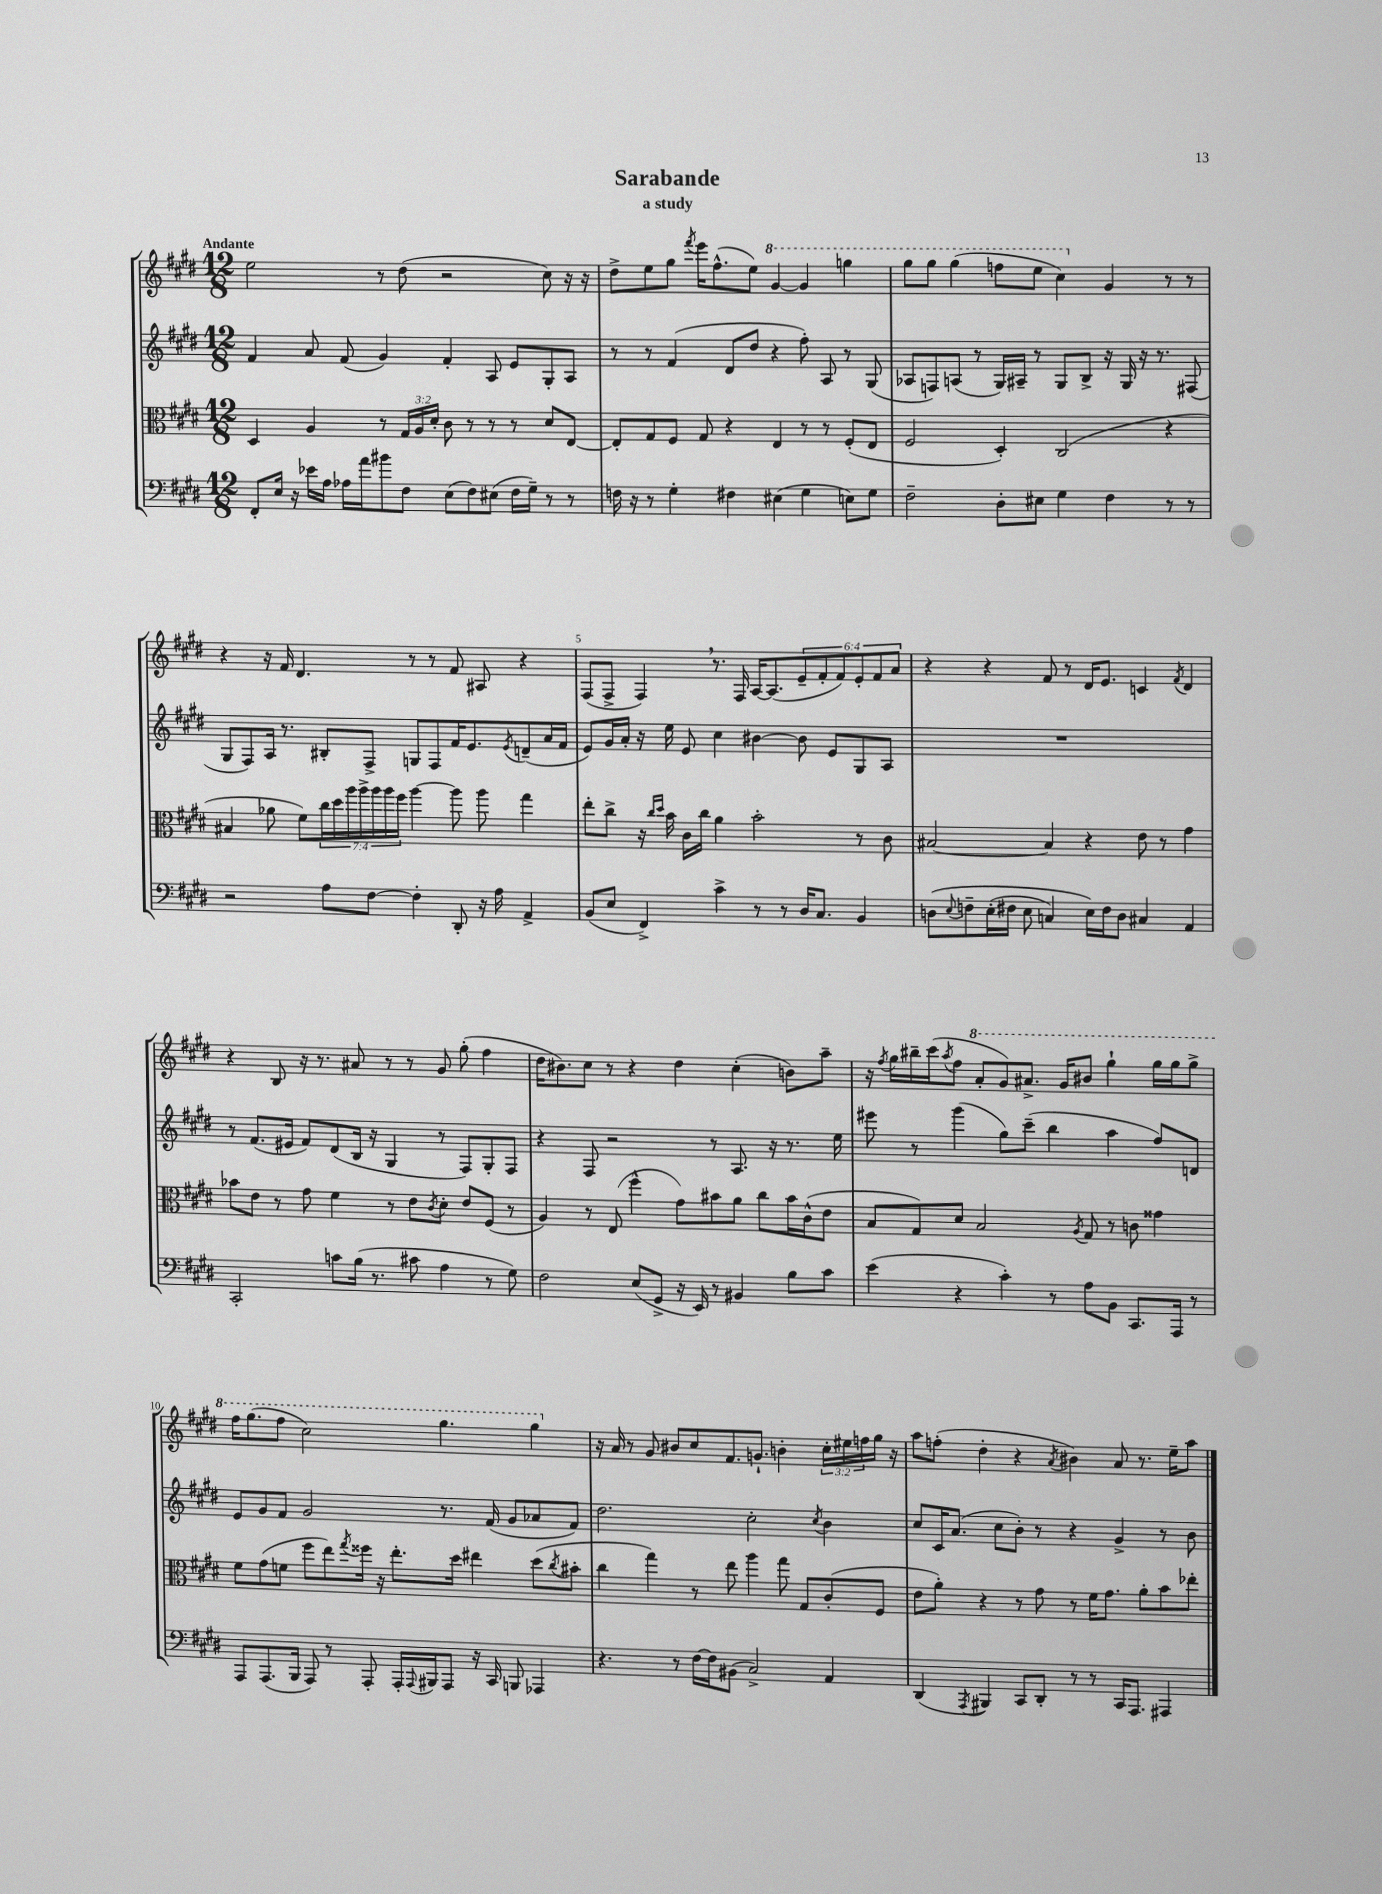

**kern	**kern	**kern	**kern
*part4	*part3	*part2	*part1
*staff4	*staff3	*staff2	*staff1
*clefF4	*clefC3	*clefG2	*clefG2
*k[f#c#g#d#]	*k[f#c#g#d#]	*k[f#c#g#d#]	*k[f#c#g#d#]
*M12/8	*M12/8	*M12/8	*M12/8
=1	=1	=1	=1
!	!	!	!LO:TX:a:B:t=Andante
8FF#'/L	4D#/	4f#/	2ee\
16E/Jk	.	.	.
16r	.	.	.
16e-X\LL	4A/	8a/	.
16A\JJ	.	.	.
16A-X\LL	.	(8f#/	.
16a\J	.	.	.
8b#X\	8r	4g#/)	8r
8F#\J	24G#/LL	.	(8dd#\
.	24A/	.	.
.	24d#'/JJ	.	.
(8E\L	8c#\	4f#'/	2r
8F#\)	8r	.	.
(8E#X\J	8r	8A/	.
16F#\LL	8r	8e/L	.
16G#~\JJ)	.	.	.
8r	8d#/L	8G#'/	8cc#\)
8r	[8E/J	8A/J	16r
.	.	.	16r
=2	=2	=2	=2
16Fn\	8E'/L]	8r	8dd#^\L
16r	.	.	.
8r	8G#/	8r	8ee\
4G#'\	8F#/J	(4f#/	8gg#\J
.	.	.	8qfff#/
.	8G#/	.	16eee\KL
.	.	.	(8.ff#^^\
4F#X\	4r	8d#/L	.
.	.	8dd#/J	8ee\J)
*	*	*	*8va
(4E#X\	4E/	4r	[4gg#/
4G#\	8r	8ff#'\)	4gg#/]
.	8r	8A/	.
8En\L)	(8F#'/L	8r	4gggn\
8G#\J	8E/J	(8G#/	.
=3	=3	=3	=3
2F#~\	2F#/	8A-X/L	8ggg#\L
.	.	8Fn/)	8ggg#\J
.	.	(8An/J	(4ggg#\
.	.	8r	.
8D#'\L	4D#'/)	16G#/LL)	8fffn\L
.	.	16A#X~/JJ	.
8E#X\J	.	8r	8eee\J
4G#\	(2C#/	8G#/L	4ccc#\)
.	.	8B^/J	.
*	*	*	*X8va
4F#\	.	16r	4g#/
.	.	16G#/	.
.	.	16r	.
.	.	8.r	.
8r	4r	.	8r
8r	.	(8F#X/	8r
!!LO:LB:g=z
=4	=4	=4	=4
2r	4B#X/	8G#/L	4r
.	.	8F#/)	.
.	8a-X\	16A/Jk	16r
.	.	8.r	16f#/
.	8f#\L)	.	4.d#/
8A\L	28cc#\L	8B#X'/L	.
.	28dd#\	.	.
.	28aa\	.	.
.	28aa^\	.	.
[8F#\J	.	8F#^/J	.
.	28aa\	.	.
.	28aa\	.	.
.	28ff#\JJ	.	.
4F#'\]	[4aa\	8Gn/L	8r
.	.	8F#/	8r
8DD#'/	8aa\]	16f#/K	8f#/
.	.	8.e/	.
16r	8aa\	.	8A#X/
16A\	.	.	.
.	.	8qe/	.
4AA^/	4gg#\	(8dn~/	4r
.	.	16a/L	.
.	.	16f#/JJ	.
=5	=5	=5	=5
(8BB/L	8ee'\L	8e/L)	(8F#/L
8E/J	8cc#^\J	16g#/L	8F#^/J
.	.	16a'/JJ	.
4FF#^/)	16r	16r	4F#,/)
.	16qqcc#/LL	.	.
.	16qqdd#/JJ	.	.
.	16b\	16ee\	.
.	16c#\LL	8e/	.
.	16cc#\JJ	.	.
4c#^\	4a\	4cc#\	8.r
.	.	.	16F#/
8r	2b'\	[4b#X\	[16A/KL
.	.	.	(8.A/]
8r	.	.	.
16D#/KL	.	8b#\]	12e~/
8.C#/J	.	.	.
.	.	.	12f#'/
.	.	8e/L	.
.	.	.	12f#/)
4BB/	8r	8G#/	12e'/
.	.	.	12f#/
.	8c#\	8A/J	.
.	.	.	12a/J
=6	=6	=6	=6
(8Dn\L	[2B#X/	1.r	4r
8qqE/	.	.	.
8Fn~\	.	.	.
(16E'\L	.	.	4r
16F#X\JJ	.	.	.
8E\	.	.	.
4Cn/)	4B#/]	.	8f#/
.	.	.	8r
16E\LL)	4r	.	16d#/KL
16F#\J	.	.	8.e/J
8D\J	.	.	.
4C#X/	8e\	.	4cn/
.	8r	.	.
.	.	.	8qf#/
4AA/	4g#\	.	4d#/
!!LO:LB:g=z
=7	=7	=7	=7
2CC#'/	8b-X\L	8r	4r
.	8e\J	(8.f#/L	.
.	8r	.	8B/
.	.	16e#X/Jk	.
.	8g#\	8f#/L)	16r
.	.	.	8.r
8cn\L	4f#\	(8d#/	.
(16B\Jk	.	16B/Jk	8a#X/
8.r	.	16r	.
.	8r	4G#/	8r
8c#X\	8e\L	.	8r
.	8qc#/	.	.
4A\	8d#'\J	8r	8g#/
.	8e/L	8F#/L)	(8gg#'\
8r	(8F#/J	8G#'/	4ff#\
8G#\)	8r	8F#/J	.
=8	=8	=8	=8
2F#\	4A/)	4r	16dd#\KL
.	.	.	8.b#X\)
.	8r	8F#/	8cc#\J
.	(8E/	2r	8r
(8E/L	4ff#^^\	.	4r
8GG#^/J	.	.	.
16r	8g#\L)	.	4dd#\
16EE/)	.	.	.
8r	8b#X\	8r	.
4BB#X/	8a\J	8.A/	(4cc#'\
.	8cc#\L	.	.
.	.	16r	.
8B\L	16b#\L	8.r	8bn\L)
.	(16c#^^\J	.	.
8c#\J	8e\J	.	8aa~\J
.	.	16ee\	.
=9	=9	=9	=9
(4e\	8B/L	8eee#X\	16r
.	.	.	8qff#/
.	.	.	16gg#\LL
.	8G#/)	8r	16bb#X~\
.	.	.	(16ccc#\J
.	.	.	8qaa/
4r	8d#/J	(4ggg#\	8ff#\J
*	*	*	*8va
.	2B/	.	8aa'/L
4c#'\)	.	8gg#\L)	8gg#/)
.	.	(8ccc#~\J	8.aa#X^/J
8r	.	4bb\	.
.	.	.	16gg#/KL
.	8qA/	.	.
8A\L	8G#/	.	8bb#X/J
8BB\J	8r	4aa\	4ggg#`\
8.CC#/L	8cn\	.	.
.	4g##X\	8ff#/L)	16ggg#\LL
16AAA/Jk	.	.	16ggg#\J
8r	.	8dn/J	8ggg#^\J
!!LO:LB:g=z
=10	=10	=10	=10
8AAA/L	8f#\L	8e/L	16fff#\KL
.	.	.	(8.ggg#\
(8.AAA/	(8g#\	8g#/	.
.	8fn\J	8f#/J	8fff#\J
16BBB/Jk	.	.	.
8AAA/)	8ff#\L	2g#/	2ccc#\)
8r	8ee\)	.	.
.	8qgg#/	.	.
8AAA'/	16ff##X\Jk	.	.
.	16r	.	.
16AAA'/LL	8.ee'\L	.	.
8qqAAA/	.	.	.
16BBB#X/J	.	.	.
8AAA/J	.	8.r	4.ggg#\
.	16dd#\Jk	.	.
16r	4ee#X\	.	.
16CC#/	.	(16f#/	.
8BBBn/	.	8g#/L	.
4AAA-X/	(8dd#\L	8a-X/	4ggg#\
.	8qcc#/	.	.
.	8b#X'\J	8f#/J)	.
=11	=11	=11	=11
*	*	*	*X8va
4.r	4cc#\	2.dd#\	16r
.	.	.	16a/
.	.	.	8r
.	4gg#\)	.	8g#/
8r	.	.	8b#X/L
[16F#\LL	8r	.	8cc#/
16F#\J]	.	.	.
(8BB#X\J	8ee\	.	8.f#/
2C#^/)	4aa\	2cc#'\	.
.	.	.	8.gn`/J
.	8gg#\	.	4bn'\
.	8G#/L	.	.
.	.	8qcc#/	.
4AA/	(8c#'/	4b\	24cc#'\LL
.	.	.	24ee#X\
.	.	.	24ffn\
.	8F#/J	.	16gg#\JJ
.	.	.	16r
=12	=12	=12	=12
(4DD#/	8e\L	8cc#/L	8aa\L
.	8a'\J)	16c#/K	(8ffn'\J
.	.	(8.a/J	.
8qAAA/	.	.	.
4BBB#X/)	4r	.	4dd#'\
.	.	8cc#\L	.
8CC#/L	8r	8b'\J)	4r
8DD#'/J	8g#\	8r	.
.	.	.	8qa/
8r	8r	4r	4b#X\)
8r	16f#\KL	.	.
.	8.g#\J	.	.
16CC#/KL	.	4g#^/	8a/
8.AAA/J	.	.	.
.	8a'\L	.	8.r
4AAA#X/	8b\	8r	.
.	.	.	16ee~\KL
.	8ee-X'\J	8b\	8aa\J
==	==	==	==
*-	*-	*-	*-
